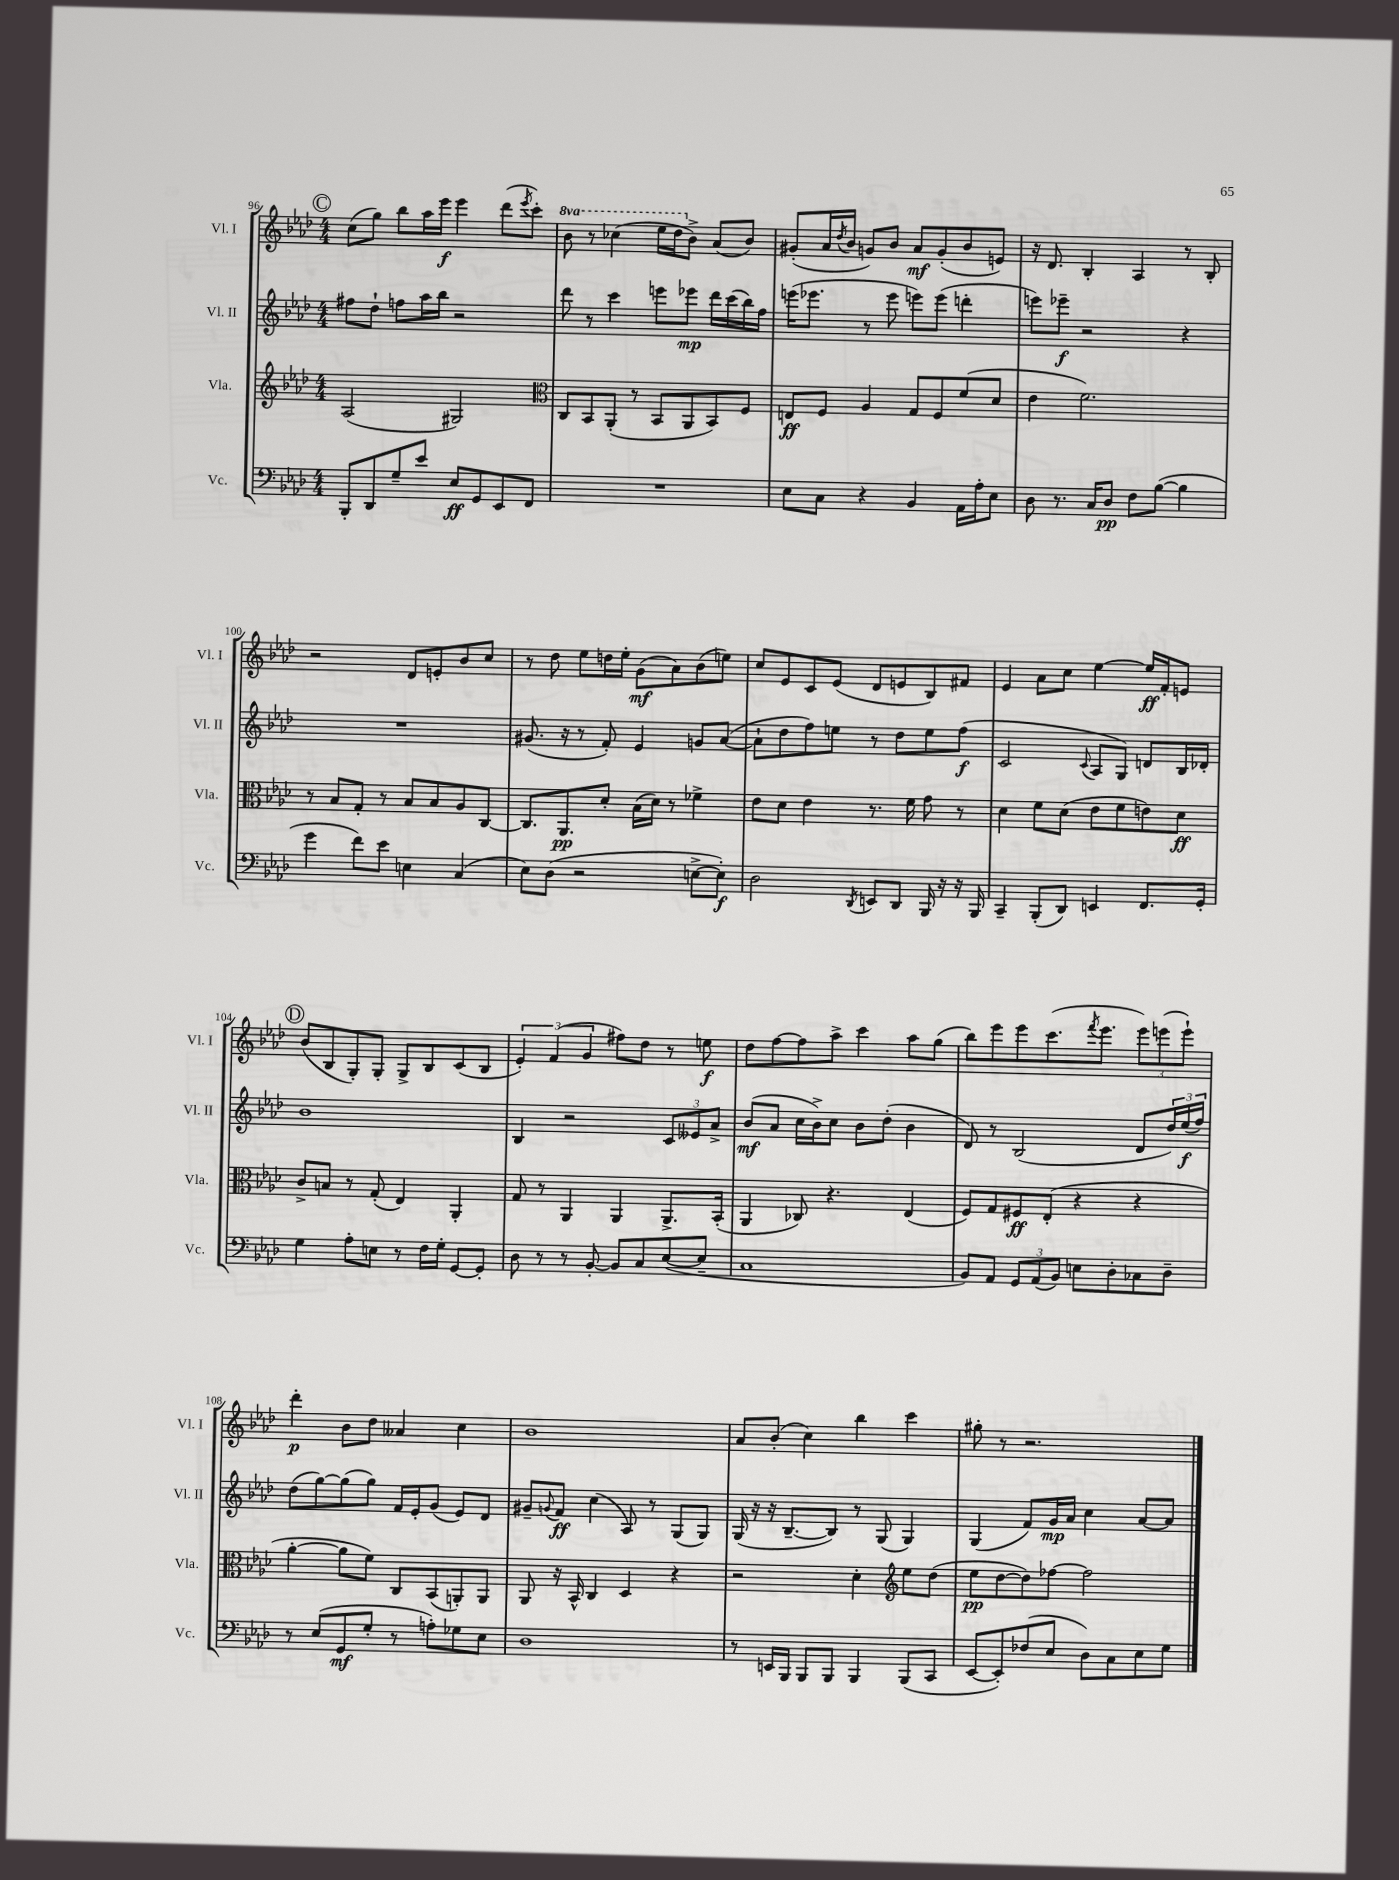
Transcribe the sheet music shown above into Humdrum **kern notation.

**kern	**dynam	**kern	**dynam	**kern	**dynam	**kern	**dynam
*part4	*part4	*part3	*part3	*part2	*part2	*part1	*part1
*staff4	*staff4	*staff3	*staff3	*staff2	*staff2	*staff1	*staff1
*I"Vc.	*	*I"Vla.	*	*I"Vl. II	*	*I"Vl. I	*
*I'Vc.	*	*I'Vla.	*	*I'Vl. II	*	*I'Vl. I	*
*clefF4	*	*clefG2	*	*clefG2	*	*clefG2	*
*k[b-e-a-d-]	*	*k[b-e-a-d-]	*	*k[b-e-a-d-]	*	*k[b-e-a-d-]	*
*M4/4	*	*M4/4	*	*M4/4	*	*M4/4	*
!!LO:REH:place=s1:t=C
=96	=96	=96	=96	=96	=96	=96	=96
8BBB-'/L	.	(2A-/	.	8ff#X\L	.	(8cc\L	.
8DD-/	.	.	.	8dd-`\J	.	8gg\J)	.
8G~/	.	.	.	8ffn\L	.	8bb-\L	.
8e-/J	.	.	.	16aa-\L	.	16aa-\L	.
.	.	.	.	16bb-\JJ	.	16eee-\JJ	f
8E-/L	ff	2G#X/)	.	2r	.	4eee-\	.
8GG/	.	.	.	.	.	.	.
8EE-/	.	.	.	.	.	(8ddd-\L	.
.	.	.	.	.	.	8qeee-/	.
8FF/J	.	.	.	.	.	8ccc'\J)	.
=97	=97	=97	=97	=97	=97	=97	=97
*	*	*clefC3	*	*	*	*	*
*	*	*	*	*	*	*8va	*
1r	.	8C/L	.	8ddd-\	.	8bb-\	.
.	.	8BB-/	.	8r	.	8r	.
.	.	(8AA-'/J	.	4ccc\	.	(4ccc-X\	.
.	.	8r	.	.	.	.	.
.	.	8BB-/L	.	8eeen\L	.	16eee-\LL	.
.	.	.	.	.	.	16ddd-\J	.
*	*	*	*	*	*	*X8va	*
.	.	8AA-/	.	8eee-X\J	mp	8b-^\J)	.
.	.	8BB-/)	.	16ddd-\LL	.	(8a-/L	.
.	.	.	.	(16ccc\	.	.	.
.	.	8F/J	.	16bb-\)	.	8b-/J)	.
.	.	.	.	16ff\JJ	.	.	.
=98	=98	=98	=98	=98	=98	=98	=98
8E-\L	.	8En/L	ff	(16eeen\KL	.	(8g#X'/L	.
.	.	.	.	8.eee-X\J	.	.	.
8C\J	.	8F/J	.	.	.	16a-/L	.
.	.	.	.	.	.	8qdd-/	.
.	.	.	.	.	.	16b-/JJ	.
4r	.	4A-/	.	8r	.	8gn/L)	.
.	.	.	.	8eee-\	.	8b-/J	.
4BB-/	.	8G/L	.	8eeen\L)	.	8a-/L	mf
.	.	8F/	.	(8eee\J	.	(8g'/	.
16AA-\LL	.	(8f/	.	4dddn'\	.	8b-/	.
16A-'\J	.	.	.	.	.	.	.
8E-\J	.	8d-/J	.	.	.	8en/J)	.
=99	=99	=99	=99	=99	=99	=99	=99
8D-\	.	4e-\	.	8eeen\L)	.	16r	.
.	.	.	.	.	.	8.d-/	.
8.r	.	.	.	8eee-X~\J	f	.	.
.	.	2.f\)	.	2r	.	4B-'/	.
16C/KL	.	.	.	.	.	.	.
8D-/J	pp	.	.	.	.	.	.
8F\L	.	.	.	.	.	4A-/	.
([8B-\J	.	.	.	.	.	.	.
4B-\]	.	.	.	4r	.	8r	.
.	.	.	.	.	.	8B-'/	.
!!LO:LB:g=z
=100	=100	=100	=100	=100	=100	=100	=100
4g\	.	8r	.	1r	.	2r	.
.	.	8B-/L	.	.	.	.	.
8f\L)	.	8G'/J	.	.	.	.	.
8e-\J	.	8r	.	.	.	.	.
4En\	.	8B-/L	.	.	.	8d-/L	.
.	.	8B-/	.	.	.	8en'/	.
(4C/	.	8A-/	.	.	.	8b-/	.
.	.	[8C/J	.	.	.	8cc/J	.
=101	=101	=101	=101	=101	=101	=101	=101
8E-\L)	.	8.C/L]	.	(8.g#X/	.	8r	.
(8D-\J	.	.	.	.	.	8dd-\	.
.	.	8.AA-/	pp	16r	.	.	.
2r	.	.	.	8r	.	8ee-\L	.
.	.	8d-'/J	.	8f'/)	.	16ddn\L	.
.	.	.	.	.	.	16ee-'\JJ	.
.	.	(16B-\LL	.	4e-/	.	(8g\L	mf
.	.	16d-\JJ)	.	.	.	.	.
.	.	8r	.	.	.	8a-\)	.
[8En^\L	.	4f-X^\	.	8gn/L	.	(8b-\	.
8E'\J])	f	.	.	([8a-/J	.	8een\J)	.
=102	=102	=102	=102	=102	=102	=102	=102
2D-\	.	8e-\L	.	8a-`\L]	.	8cc/L	.
.	.	8d-\J	.	8dd-\	.	8e-/	.
.	.	4e-\	.	8ff\)	.	8c/	.
.	.	.	.	8een\J	.	(8e-/J	.
8qDD-/	.	.	.	.	.	.	.
8EEn/L	.	8.r	.	8r	.	8d-/L	.
8DD-/J	.	.	.	8dd-\L	.	8en/	.
.	.	16f\	.	.	.	.	.
16BBB-/	.	8g\	.	8ee\	.	8B-/)	.
16r	.	.	.	.	.	.	.
16r	.	8r	.	(8ff\J	f	8f#X/J	.
16BBB-/	.	.	.	.	.	.	.
=103	=103	=103	=103	=103	=103	=103	=103
4CC~/	.	4d-\	.	2c/	.	4e-/	.
(8BBB-'/L	.	8f\L	.	.	.	8a-\L	.
8DD-/J)	.	(8d-\J	.	.	.	8cc\J	.
.	.	.	.	8qqc/	.	.	.
4EEn/	.	8e-\L	.	8A-/L	.	[4ee-\	.
.	.	8f\	.	8G/J)	.	.	.
8.FF/L	.	8en\)	.	8dn/L	.	16ee-/LL]	ff
.	.	.	.	.	.	16f'/J	.
.	.	8d-\J	ff	16B-/L	.	8en/J	.
16GG'/Jk	.	.	.	16d-X'/JJ	.	.	.
!!LO:LB:g=z
!!LO:REH:place=s1:t=D
=104	=104	=104	=104	=104	=104	=104	=104
4G\	.	8c^/L	.	1b-	.	(8b-/L	.
.	.	8Bn/J	.	.	.	8B-/	.
8A-'\L	.	8r	.	.	.	8G'/)	.
8En\J	.	(8G'/	.	.	.	8G'/J	.
8r	.	4E-/)	.	.	.	8G^/L	.
16F\LL	.	.	.	.	.	8B-/	.
16G'\JJ	.	.	.	.	.	.	.
[8GG/L	.	4AA-'/	.	.	.	(8c/	.
8GG'/J]	.	.	.	.	.	8B-/J	.
=105	=105	=105	=105	=105	=105	=105	=105
8D-\	.	8G/	.	4B-/	.	6e-'/)	.
8r	.	8r	.	.	.	.	.
.	.	.	.	.	.	(6f/	.
8r	.	4AA-/	.	2r	.	.	.
.	.	.	.	.	.	6g/	.
[8BB-'/	.	.	.	.	.	.	.
8BB-/L]	.	4AA-/	.	.	.	8ff#X\L)	.
8C/	.	.	.	.	.	8dd-\J	.
([8E-/	.	8.AA-^/L	.	12c/L	.	8r	.
.	.	.	.	12e--X/	.	.	.
8E-~/J]	.	.	.	.	.	8een\	f
.	.	.	.	12a-^/J	.	.	.
.	.	(16BB-'/Jk	.	.	.	.	.
=106	=106	=106	=106	=106	=106	=106	=106
1C	.	4AA-/	.	(8b-/L	mf	8dd-\L	.
.	.	.	.	8a-/J	.	[8ff\	.
.	.	8C-X/)	.	16cc\LL	.	8ff\]	.
.	.	.	.	16b-^\J)	.	.	.
.	.	4.r	.	8cc\J	.	8aa-^\J	.
.	.	.	.	8b-\L	.	4ccc\	.
.	.	.	.	(8dd-'\J	.	.	.
.	.	(4E-/	.	4b-\	.	8aa-\L	.
.	.	.	.	.	.	(8gg\J	.
=107	=107	=107	=107	=107	=107	=107	=107
8BB-/L)	.	8F/L)	.	8d-/)	.	8bb-\L)	.
8AA-/J	.	8G/	.	8r	.	8eee-\	.
12GG/L	.	8F#X/	ff	(2B-/	.	8eee-\	.
(12AA-/	.	.	.	.	.	.	.
.	.	(8E-'/J	.	.	.	(8.ccc\	.
12BB-/J)	.	.	.	.	.	.	.
8En\L	.	4r	.	.	.	.	.
.	.	.	.	.	.	8qfff/	.
.	.	.	.	.	.	8.eee-\J	.
8D-'\	.	.	.	.	.	.	.
8C-X\	.	4r	.	8d-/L	.	12eee-\L)	.
.	.	.	.	.	.	(12eeen\	.
8D-~\J	.	.	.	24dd-/L)	.	.	.
.	.	.	.	(24ee-/	f	12eee`\J)	.
.	.	.	.	24ff/JJ)	.	.	.
!!LO:LB:g=z
=108	=108	=108	=108	=108	=108	=108	=108
8r	.	[4a-'\	.	(8dd-\L	.	4ddd-'\	p
(8E-/L	.	.	.	[8gg\)	.	.	.
8GG/	mf	8a-\L]	.	(8gg\]	.	8b-\L	.
8G'/J	.	8f\J)	.	8gg\J)	.	8dd-\J	.
8r	.	8C/L	.	16f/LL	.	4a--X/	.
.	.	.	.	16e-'/J	.	.	.
8An'\L)	.	(8BB-/	.	(8g/J	.	.	.
8G-X\	.	8AAn'/)	.	8e-/L)	.	4cc\	.
8E-\J	.	8AA/J	.	8d-/J	.	.	.
=109	=109	=109	=109	=109	=109	=109	=109
1D-	.	8AA-/	.	8g#X~/L	.	1b-	.
.	.	.	.	8qqgn/	.	.	.
.	.	16r	.	8f/J	ff	.	.
.	.	16BB-^^/	.	.	.	.	.
.	.	4C/	.	(4cc\	.	.	.
.	.	4D-/	.	8A-/)	.	.	.
.	.	.	.	8r	.	.	.
.	.	4r	.	(8G/L	.	.	.
.	.	.	.	8G/J)	.	.	.
=110	=110	=110	=110	=110	=110	=110	=110
8r	.	2r	.	(16G/	.	8a-/L	.
.	.	.	.	16r	.	.	.
16EEn/LL	.	.	.	16r	.	(8b-'/J	.
16BBB-/JJ	.	.	.	[8.B-~/L	.	.	.
8BBB-/L	.	.	.	.	.	4cc\)	.
8BBB-/J	.	.	.	8B-/J])	.	.	.
4BBB-/	.	4d-'\	.	8r	.	4bb-\	.
.	.	.	.	(8G/	.	.	.
*	*	*clefG2	*	*	*	*	*
(8BBB-/L	.	8ee-\L	.	4G/)	.	4ccc\	.
8CC/J	.	(8dd-\J	.	.	.	.	.
=111	=111	=111	=111	=111	=111	=111	=111
[8EE-/L	.	8ee-\L	pp	(4G/	.	8gg#X'\	.
8EE-'/])	.	[8dd-\	.	.	.	8r	.
(8F-X/	.	8dd-\])	.	8f/L)	.	2.r	.
8E-/J	.	[8ff-X\J	.	16g/L	mp	.	.
.	.	.	.	16a-/JJ	.	.	.
8D-\L)	.	2ff-\]	.	4cc\	.	.	.
8C\	.	.	.	.	.	.	.
8E-\	.	.	.	[8a-/L	.	.	.
8G\J	.	.	.	8a-/J]	.	.	.
==	==	==	==	==	==	==	==
*-	*-	*-	*-	*-	*-	*-	*-
